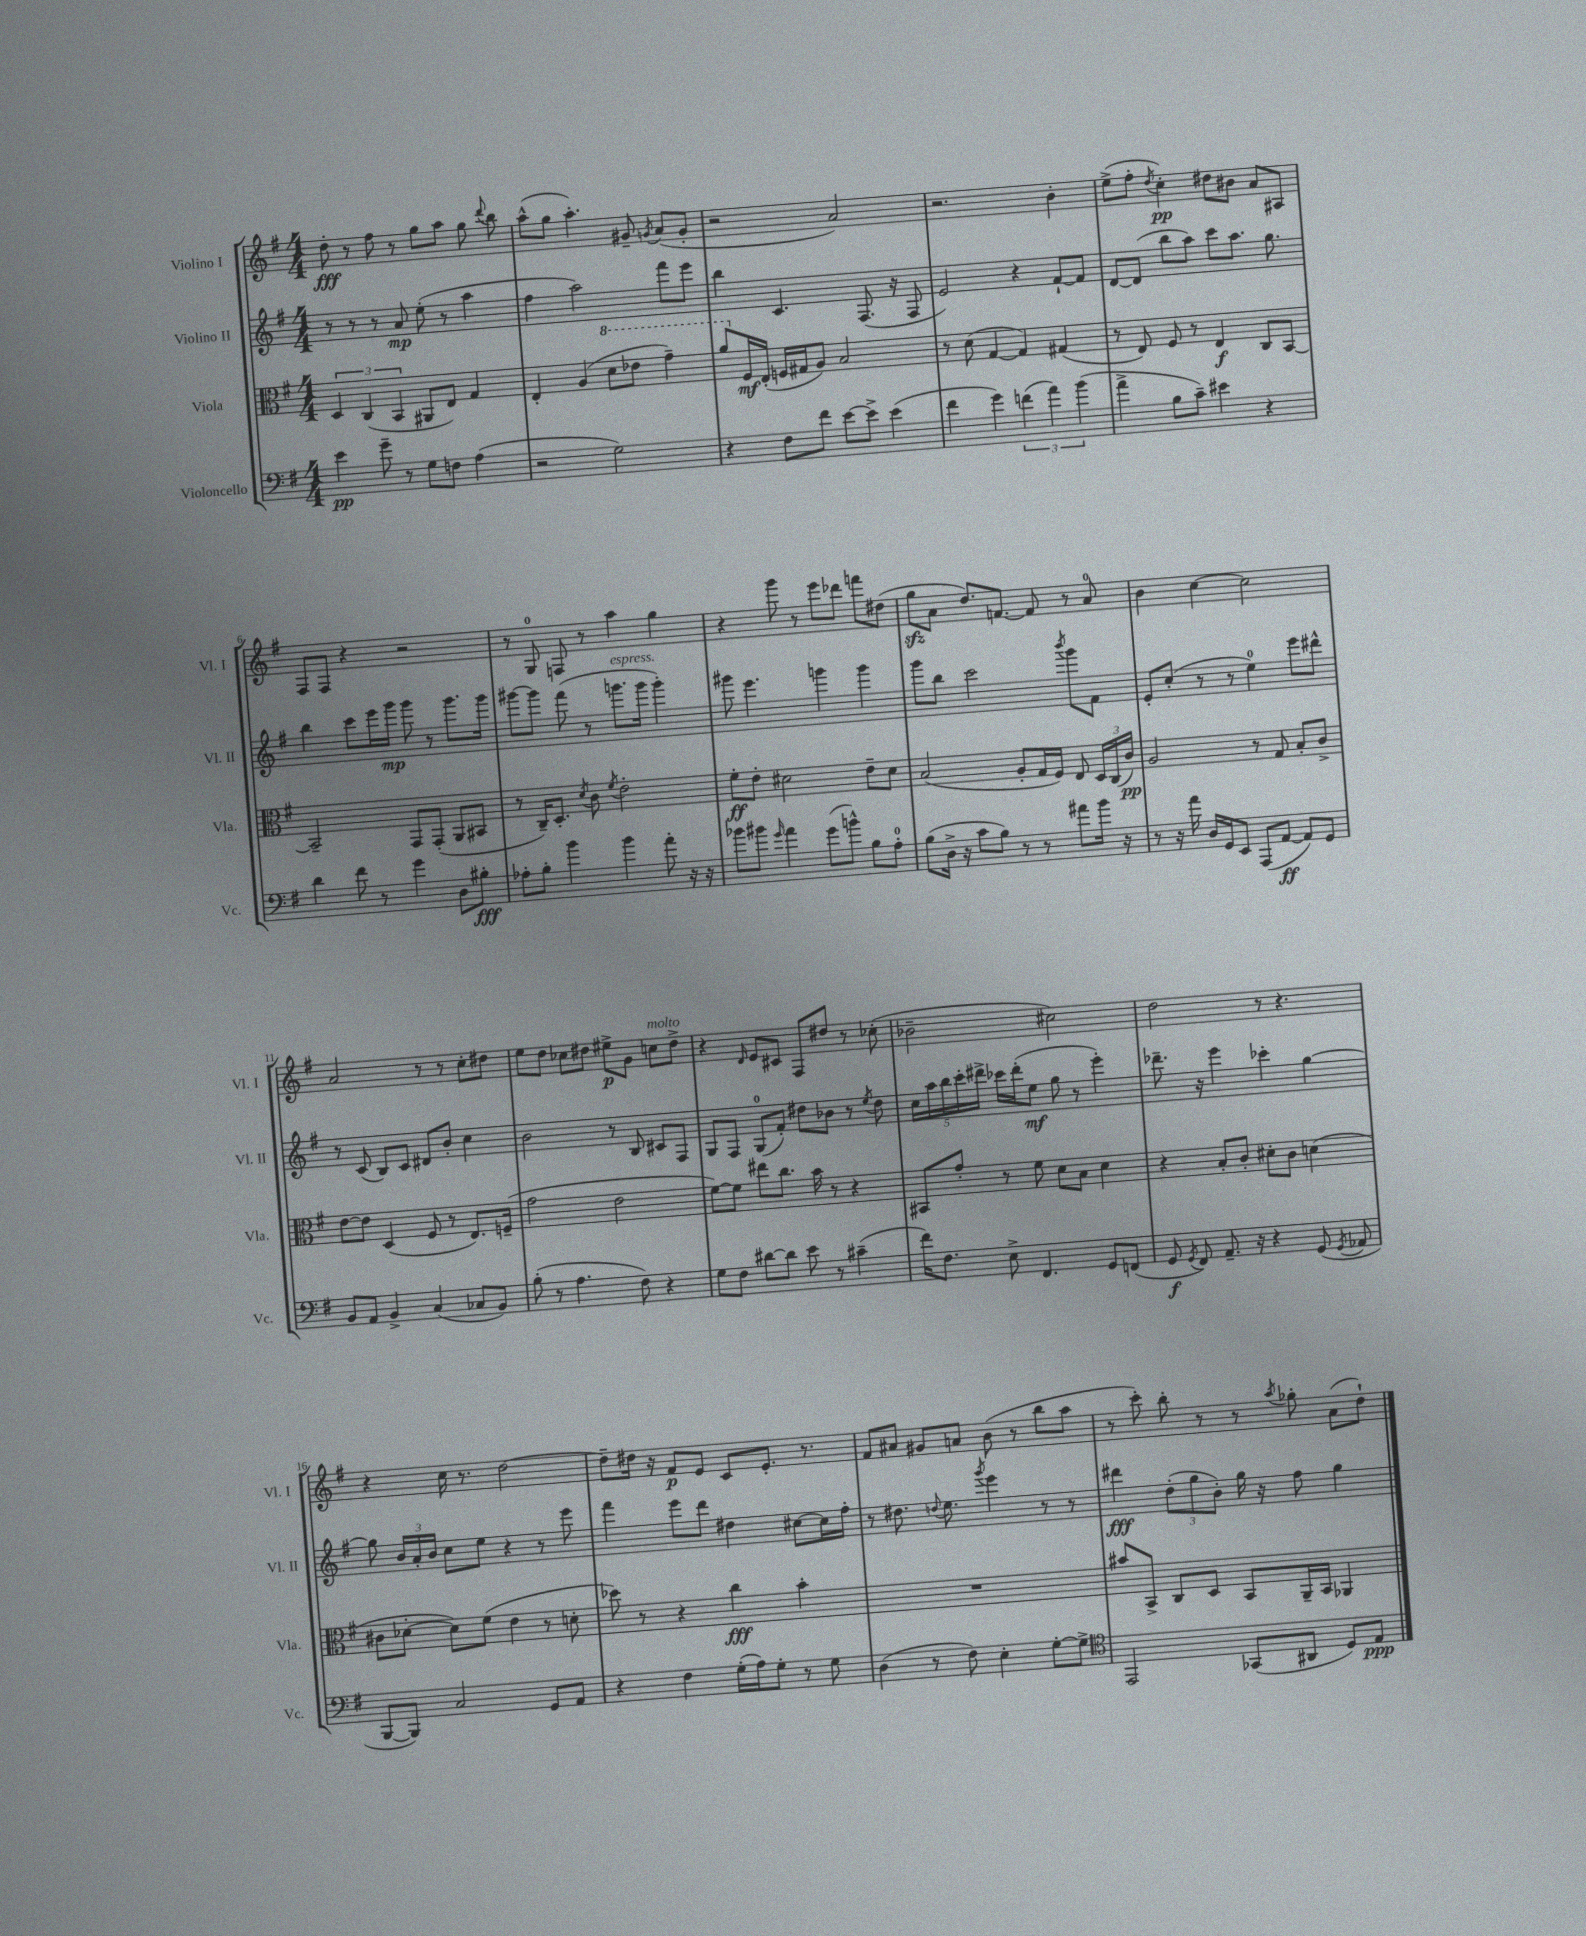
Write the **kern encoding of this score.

**kern	**kern	**kern	**kern
*staff4	*staff3	*staff2	*staff1
*clefF4	*clefC3	*clefG2	*clefG2
*k[f#]	*k[f#]	*k[f#]	*k[f#]
*M4/4	*M4/4	*M4/4	*M4/4
4e\	6D/	8r	8dd'\
.	.	8r	8r
.	(6C/	.	.
8g~\	.	8r	8ff#\
.	6BB/	.	.
8r	.	8a/	8r
8G\L	8AA#/L	(8ee'\	8gg\L
8F\J	8E/J)	8r	8aa\J
(4A\	4G/	4aa\	8gg\
.	.	.	8qqddd/
.	.	.	8bb\
=	=	=	=
2r	4E'/	4ff#\	(8aa^^\L
.	.	.	8gg\J
.	(4A/	2aa\)	4.aa'\)
2G\)	8dd\L	.	.
.	8ee-\J	.	8g#~/
.	.	.	8qg/
.	4gg~\)	8fff#\L	(8a/L
.	.	8eee\J	8g'/J
=	=	=	=
4r	8aa/L	4bb\	2r
.	16F#/L	.	.
.	(16E'/JJ	.	.
8F#\L	16F/LL	4.c/	.
.	16G#/J	.	.
8f#\J	8A/J)	.	.
[8e\L	2B/	.	2a/)
8e^\]J	.	(8.F#/	.
(4e\	.	.	.
.	.	16r	.
.	.	8F#/	.
=	=	=	=
4f#\	8r	2e/)	2.r
.	(8d\	.	.
4g\)	[4G/	.	.
(6f\	4G/])	4r	.
6a\)	.	.	.
.	(4G#/	[8f#`/L	4b'\
(6b\	.	.	.
.	.	8f#/]J	.
=	=	=	=
4a^\	8r	[8d/L	(8ee^\L
.	8E/)	(8d/]J	8ff#'\J
.	.	.	8qdd/
8B\L	8F#/	8bb\L	4cc'\)
8c~\J)	8r	8aa\J)	.
4e#\	4E/	8ccc\L	8dd#\L
.	.	8.aa\J	8b#\J
4r	8C/L	.	8a/L
.	.	8.gg\	.
.	[8BB/J	.	8A#/J
=	=	=	=
4d\	2BB~/]	4bb\	8F#/L
.	.	.	8F#/J
8f#\	.	8ccc\L	4r
8r	.	16eee\L	.
.	.	16ggg\JJ	.
4g\	8GG/L	8ggg\	2r
.	(8GG'/J	8r	.
8D\L	8AA/L	8.ggg\L	.
8B#'\J	8BB#/J	.	.
.	.	16ggg\Jk	.
=	=	=	=
8A-'\L	8r	[8ggg#\L	8r
8B'\J	16C~/LK)	8ggg#\]J	8G/
.	8.D'/J	.	.
4b\	.	(8fff#\	8F/
.	8qd/	.	.
.	8c\	8r	8r
.	8qf#/	.	.
4b\	2e'\	8.ggg\L	4aa\
.	.	16ggg\Jk	.
8a'\	.	4ggg'\)	4gg\
16r	.	.	.
16r	.	.	.
=	=	=	=
8b-\L	8f#'\L	8ggg#\	4r
8b#\J	8e'\J	4.eee\	.
16qqg/	.	.	.
4a\	2d#\	.	8ggg\
.	.	.	8r
(8g\L	.	4ggg\	8eee\L
8b^^\J)	.	.	8ddd-\J
8B\L	8e~\L	4ggg\	8fff\L
8A'\J	8d#\J	.	(8dd#\J
=	=	=	=
(8B\L	(2B/	8ggg\L	8gg\L
16D^\Jk	.	8bb\J	8a\J
16r	.	.	.
8c\L	.	2ccc\	8.dd/L)
8B\J)	.	.	.
.	.	.	[8.f/J
8r	8A'/L	.	.
8r	16G/L	.	8f/]
.	16F#/JJ)	.	.
.	.	8qbbb/	.
8a#\L	8E/	8ggg\L	8r
16b\Jk	24D/LL	8f#\J	8a/
.	(24C/	.	.
16r	.	.	.
.	24c/JJ)	.	.
=	=	=	=
8r	2A/	8e'/L	4b\
16r	.	(8cc'/J	.
16a\	.	.	.
16D/LL	.	8r	[4cc\
16GG/J	.	.	.
8EE/J	.	8r	.
(8AAA/L	8r	4ee\)	2cc\]
[8AA/J	8G/	.	.
8AA/]L)	8B'/L	8eee\L	.
8GG/J	8c^/J	8ddd#^^\J	.
=	=	=	=
8BB/L	[8e\L	8r	2a/
8AA/J	8e\]J	(8c/	.
4BB^/	(4D/	8B/L)	.
.	.	8c/J	.
(4C/	8F#/	8d#/L	8r
.	8r	8b'/J	8r
8C-/L	8.E/L)	4cc\	8cc'\L
8BB/J)	.	.	8dd#\J
.	(16F~/Jk	.	.
=	=	=	=
(8B'\	2g\	2b\	8ee\L
8r	.	.	8dd\J
4.A\	.	.	8cc-\L
.	.	.	8dd#\J
.	2e\	8r	8ee#^\L
8F#\)	.	8B/	8g\J
4r	.	8c#/L	8cc\L
.	.	8F#/J	8dd#^\J
=	=	=	=
8G\L	[8f#\L)	8G/L	4r
8F#\J	8f#\]J	8F#/J	.
.	.	.	16qqd/
[8d#\L	8ee#\L	(8G/L	8e/L
8d#\]J	8.cc\J	8f#'/J)	8c#/J
8e\	.	8dd#\L	8F#/L
.	16b\	.	.
8r	8r	8b-\J	8dd#/J
(4c#~\	4r	8r	8r
.	.	8qee/	.
.	.	8dd#\	(8cc-'\
=	=	=	=
16f#\LK)	8BB#/L	20cc\LL	2b-~\
.	.	20aa\	.
8.F#\J	.	.	.
.	.	20bb\	.
.	8g'/J	.	.
.	.	20ccc'\	.
.	.	20ddd#^\JJ	.
8E^\	8r	16ccc-\LL	.
.	.	(16ddd#'\J	.
4.FF#/	8f#\	8ee\J	.
.	8d\L	8gg\	2cc#\)
.	8B\J	8r	.
8GG/L	4d\	4eee'\)	.
(8FF/J	.	.	.
=	=	=	=
8GG/	4r	8.ddd-~\	2dd\
8qGG/	.	.	.
8FF#/)	.	.	.
.	.	16r	.
8.AA~/	8B'/L	4eee\	.
.	8c'/J	.	.
16r	.	.	.
4r	8d#'\L	4ccc-'\	8r
.	8c\J	.	4.r
(8GG/	(4d\	[4gg\	.
8qGG/	.	.	.
8AA-/	.	.	.
=	=	=	=
[8BBB/L	8c#\L	8gg\]	4r
8BBB/]J)	[8d-'\J	24b/LL	.
.	.	24a'/	.
.	.	24b/JJ	.
2C/	8d-\]L)	8cc\L	16cc\
.	.	.	8.r
.	(8f#\J	8ee\J	.
.	4e\	4r	[2dd\
8GG/L	8r	8r	.
8AA/J	8d'\	8eee\	.
=	=	=	=
4r	8dd-\)	4fff#\	8dd~\]L
.	8r	.	16dd#\Jk
.	.	.	16r
4F#\	4r	8eee\L	8f#/L
.	.	8ddd\J	8e/J
(16G'\LL	4cc\	4dd#\	8c/L
16A\J)	.	.	.
8G'\J	.	.	8.e'/J
8r	4b'\	[8cc#\L	.
.	.	.	8.r
8G\	.	16cc#\]L	.
.	.	16ff#'\JJ	.
=	=	=	=
(4D\	1r	8r	8f#/L
.	.	8.dd#\	8a#/J
8r	.	.	8g#/L
.	.	8qqdd/	.
.	.	8.ee\	.
8F#\)	.	.	8a/J
.	.	8qggg/	.
4E'\	.	4eee\	(8b\
.	.	.	8r
[8G'\L	.	8r	8bb\L
8G^\]J	.	8r	8aa\J
=	=	=	=
*clefC4	*	*	*
2EE/	8b#/L	4ddd#\	8r
.	8BB^/J	.	8ccc'\)
.	8C/L	(12dd'\L	8bb'\
.	.	12gg\	.
.	8D/J	.	8r
.	.	12b'\J)	.
(8GG-/L	8BB/L	16gg\	8r
.	.	16r	.
.	.	.	8qaa/
8AA#/J	16AA~/L	8ff#\	8gg-'\
.	16BB/JJ	.	.
8D/L)	4AA-/	4gg\	(8a\L
8E/J	.	.	8dd`\J)
==	==	==	==
*-	*-	*-	*-
